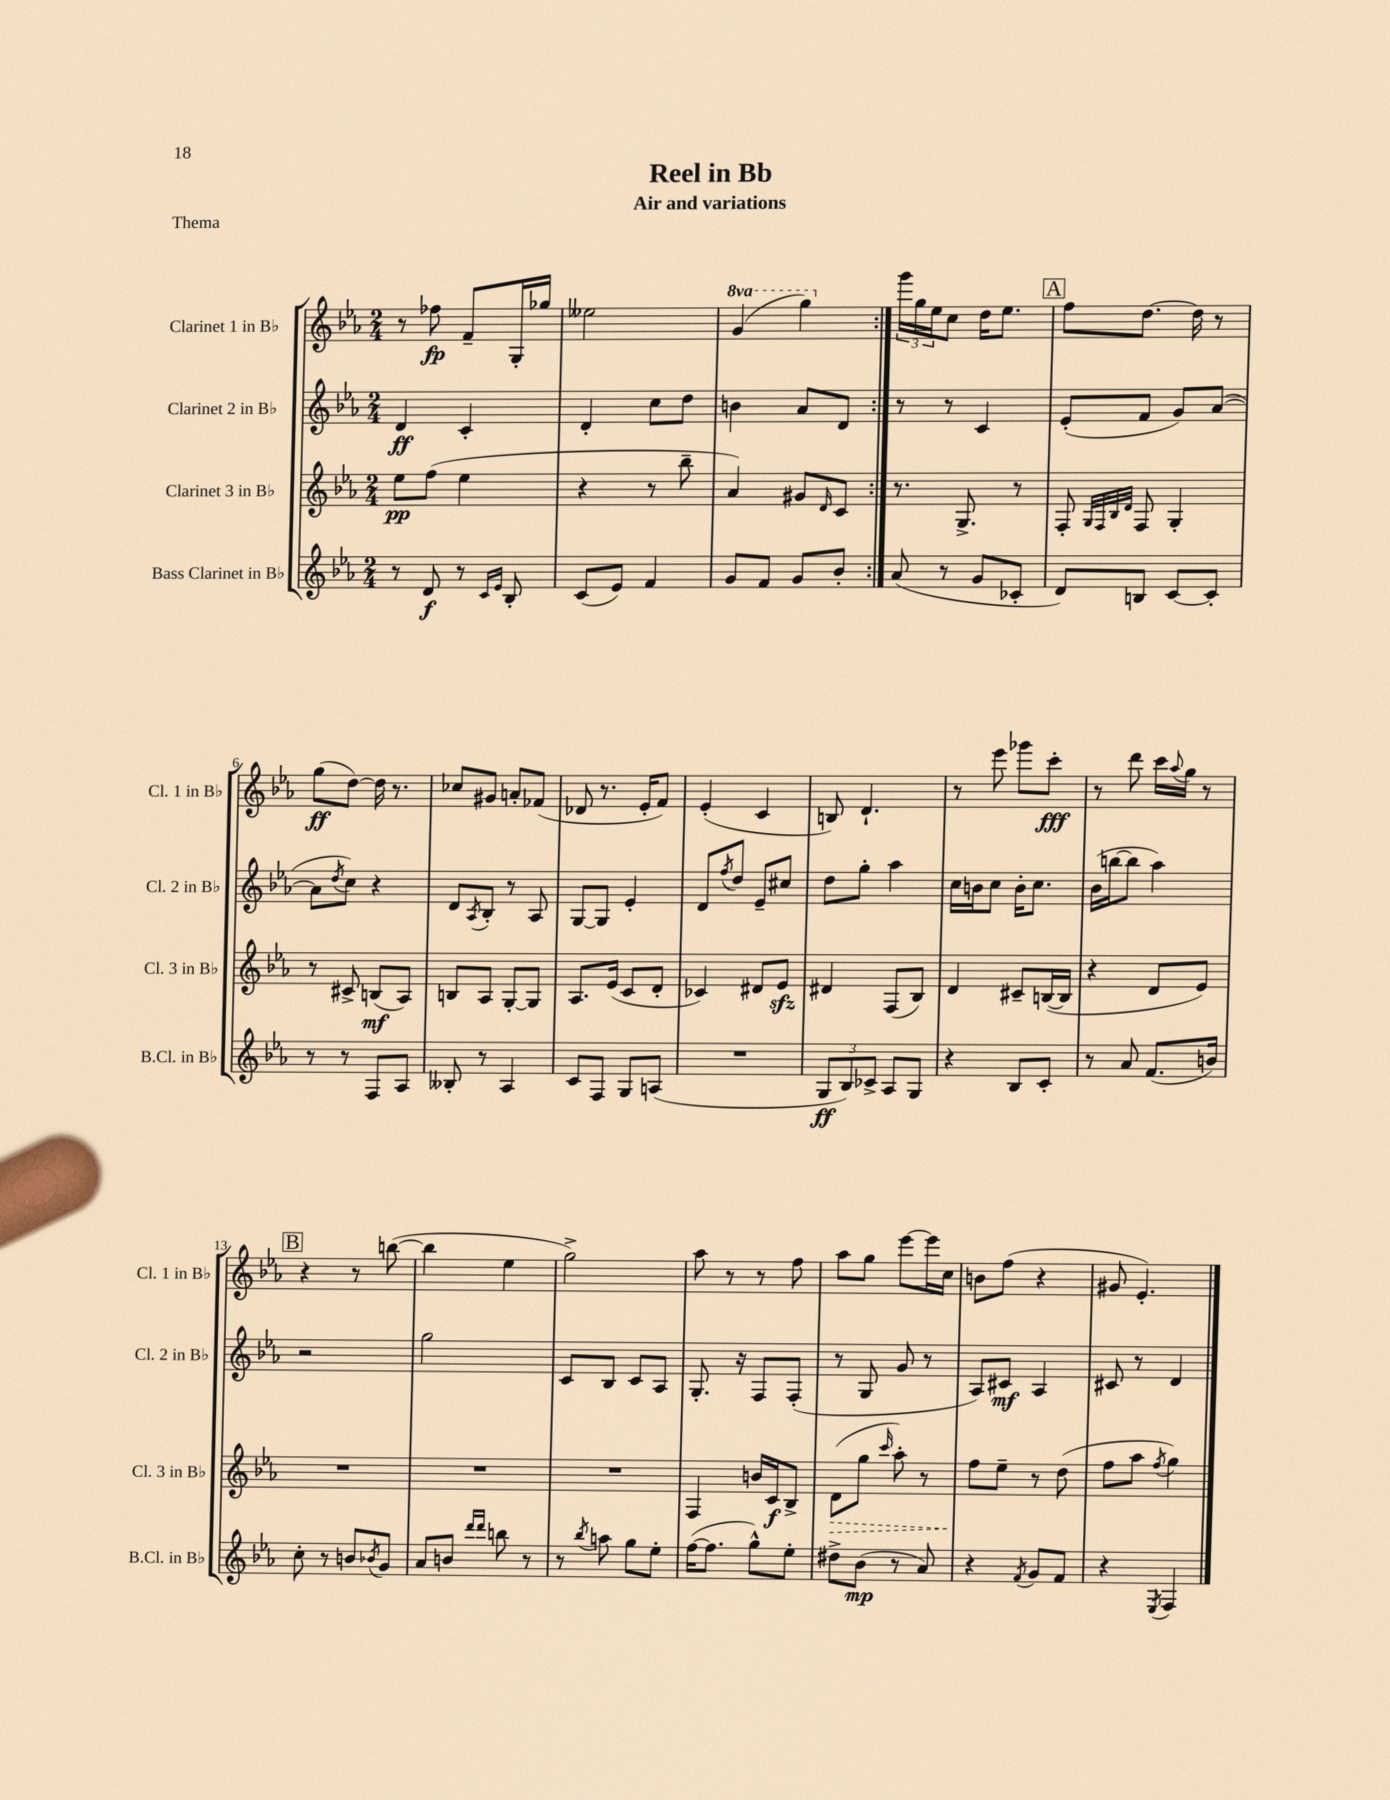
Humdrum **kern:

**kern	**kern	**kern	**kern
*staff4	*staff3	*staff2	*staff1
*clefG2	*clefG2	*clefG2	*clefG2
*k[b-e-a-]	*k[b-e-a-]	*k[b-e-a-]	*k[b-e-a-]
*M2/4	*M2/4	*M2/4	*M2/4
8r	8ee-	4d	8r
8d	(8ff	.	8ff-
8r	4ee-	4c'	8f~
16qqc	.	.	.
16qqe-	.	.	.
8B-'	.	.	16G'
.	.	.	16gg-
=	=	=	=
(8c	4r	4d'	2ee--
8e-)	.	.	.
4f	8r	8cc	.
.	8bb-~	8dd	.
=	=	=	=
8g	4a-)	4b	(4gg
8f	.	.	.
8g	8g#	8a-	4ggg)
.	16qqd	.	.
8b-'	8c	8d	.
=:|!	=:|!	=:|!	=:|!
(8a-	8.r	8r	24ggg
.	.	.	24gg
.	.	.	24ee-
8r	.	8r	8cc
.	8.G^	.	.
8g	.	4c	16dd
.	.	.	8.ee-
8c-'	8r	.	.
=	=	=	=
8d)	8F'	(8e-'	8ff
.	32qqG	.	.
.	32qqF	.	.
.	32qqB-	.	.
.	32qqd	.	.
8B	8F	8f	[8.dd
[8c	4G'	8g)	.
.	.	.	16dd]
8c']	.	([8a-	8r
=	=	=	=
8r	8r	8a-]	(8gg
.	.	8qdd	.
8r	8c#^	8cc)	[8dd)
8F	(8B	4r	16dd]
.	.	.	8.r
8A-	8A-)	.	.
=	=	=	=
8B--'	8B	8d	8cc-
.	.	8qA-	.
8r	8A-	8B-'	8g#
4A-	[8G'	8r	8a'
.	8G]	8A-	(8f-
=	=	=	=
8c	8.A-	[8G	8d-
8F	.	8G]	8.r
.	(16e-	.	.
8G	8c	4e-'	.
.	.	.	16e-'
(8A	8d'	.	8f)
=	=	=	=
2r	4c-)	8d	(4e-'
.	.	8qff	.
.	.	8dd	.
.	8d#	8e-~	4c
.	8e-	8cc#	.
=	=	=	=
12G	4d#	8dd	8B)
12B-)	.	.	.
.	.	8gg'	4.d`
12c-^	.	.	.
8A-	(8F	4aa-	.
8G	8B-)	.	.
=	=	=	=
4r	4d	16cc	8r
.	.	16b	.
.	.	8cc	8eee-
8B-	8c#~	16b'	8ggg-
.	.	8.cc	.
8c'	([16B	.	8ccc'
.	16B]	.	.
=	=	=	=
8r	4r	(16b-	8r
.	.	[16bb	.
8a-	.	8bb]	8ddd
(8.f	8d	4aa-)	16ccc
.	.	.	8qqaa-
.	.	.	16gg
.	8e-)	.	8r
16b)	.	.	.
=	=	=	=
8cc'	2r	2r	4r
8r	.	.	.
8b	.	.	8r
8qb-	.	.	.
8g	.	.	([8bb
=	=	=	=
8a-	2r	2gg	4bb]
8b	.	.	.
16qqddd	.	.	.
16qqddd	.	.	.
8bb	.	.	4ee-
8r	.	.	.
=	=	=	=
8r	2r	8c	2gg^)
8qbb-	.	.	.
8aa	.	8B-	.
8gg	.	8c	.
8ee-'	.	8A-	.
=	=	=	=
([16ff	4F	8.G'	8aa-
8.ff]	.	.	.
.	.	.	8r
.	.	16r	.
8gg^^)	16b	8F	8r
.	16c	.	.
8ee-'	8B-^	(8F'	8ff
=	=	=	=
8dd#^	(8d	8r	8aa-
(8b-	8gg	8G	8gg
.	16qqccc	.	.
8r	8aa-')	8g	[8eee-
8a-)	8r	8r	16eee-]
.	.	.	16cc
=	=	=	=
4r	8ff	8A-)	8b
.	8ee-~	8c#	(8ff
8qf	.	.	.
8g	8r	4A-	4r
8f	(8dd	.	.
=	=	=	=
4r	8ff	8c#	8g#
.	8aa-	8r	4.e-')
8qE-	8qff	.	.
4F	4gg)	4d	.
==	==	==	==
*-	*-	*-	*-
